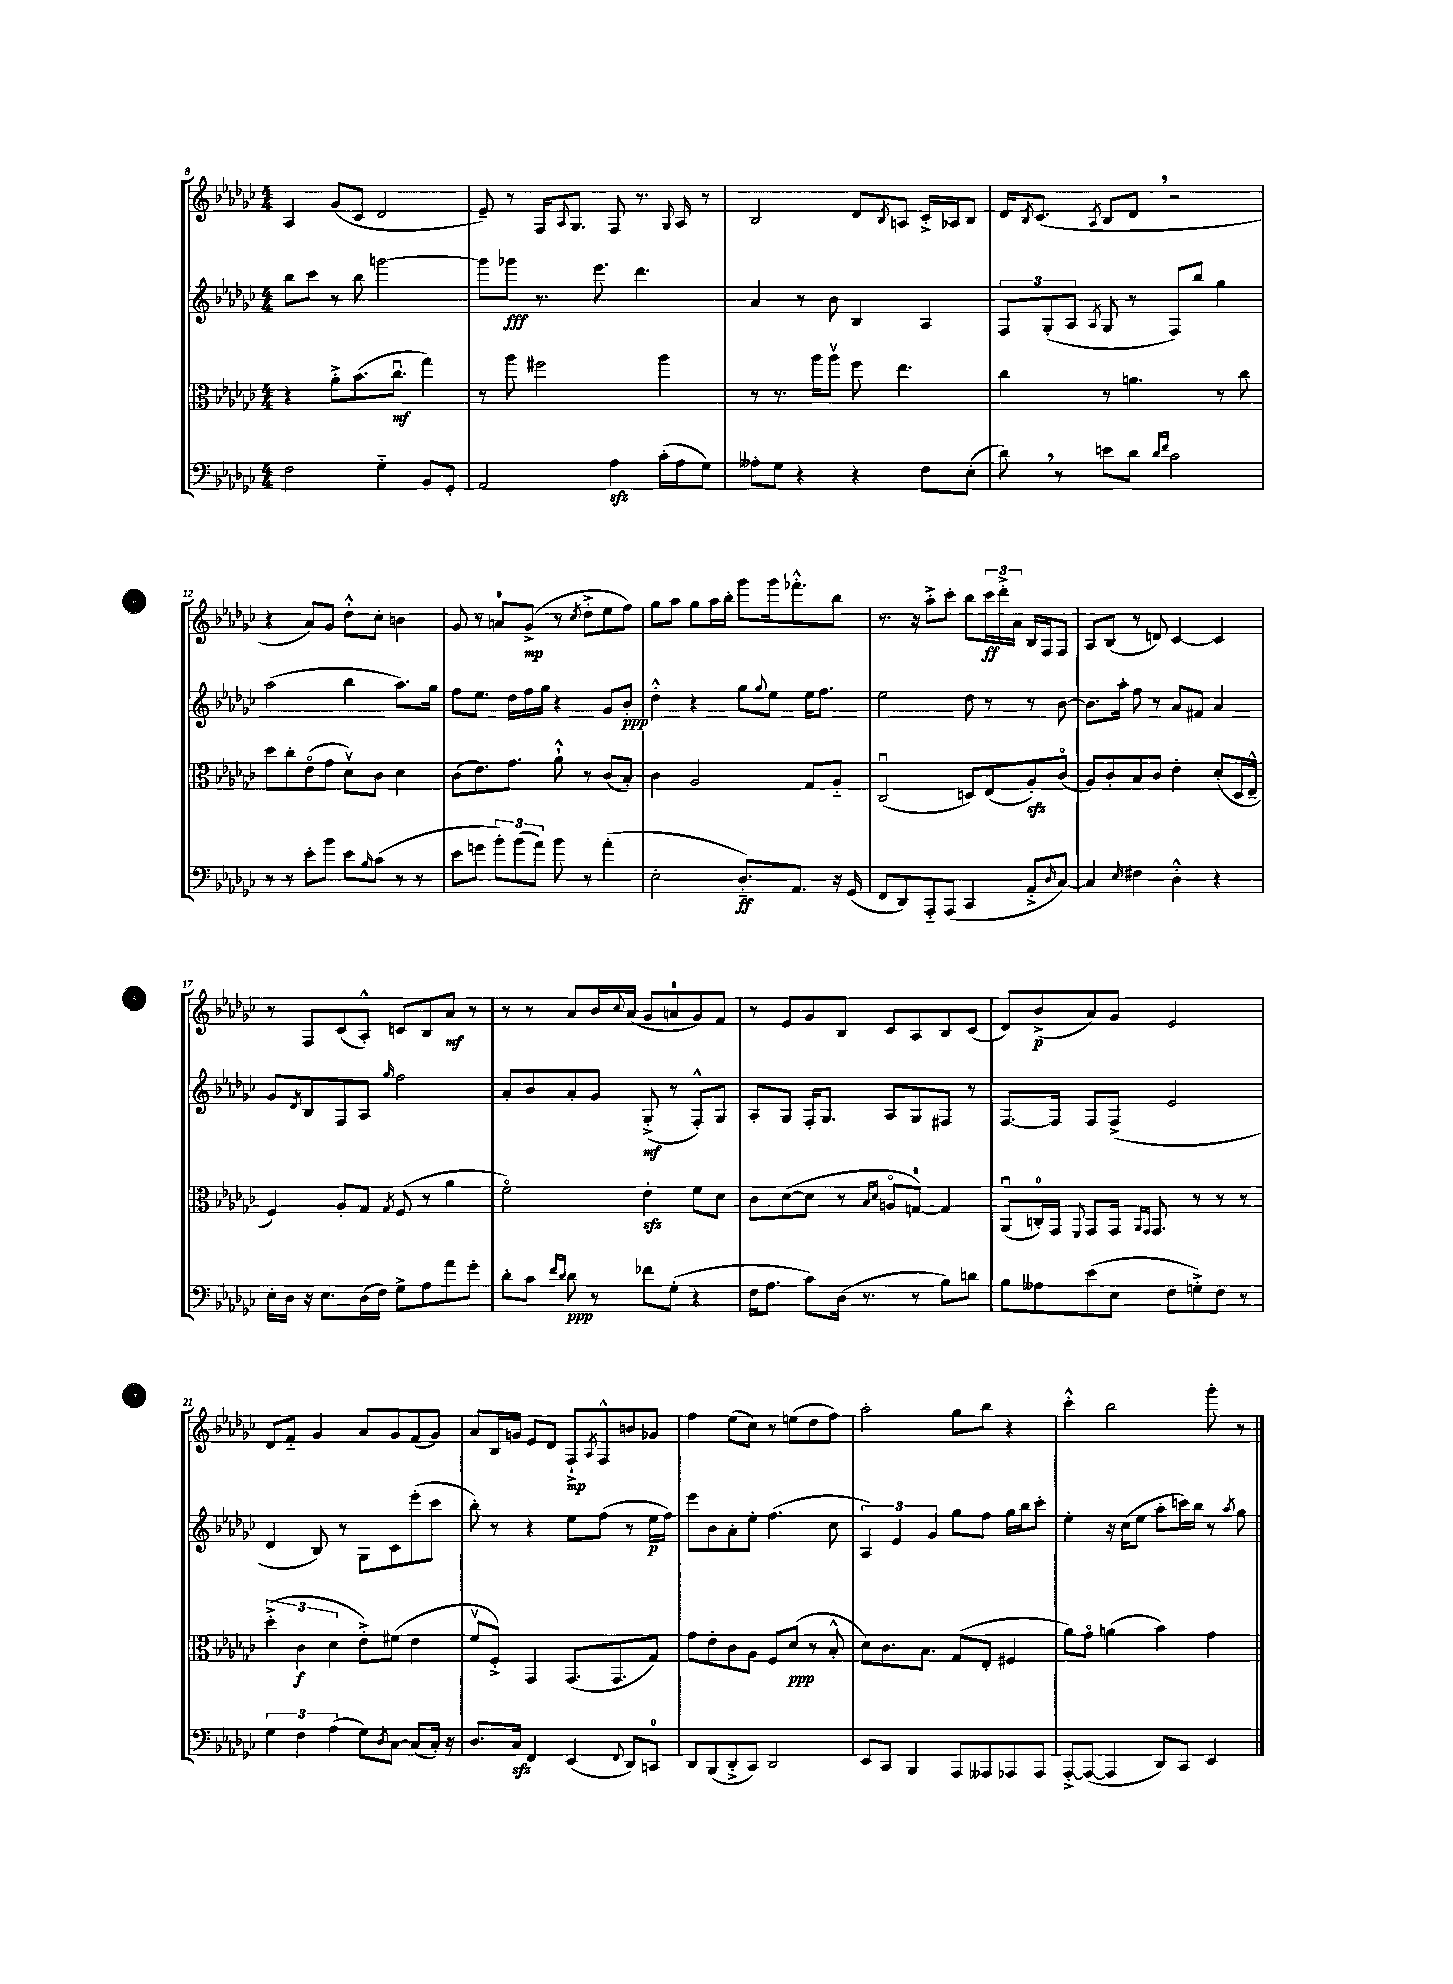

**kern	**kern	**kern	**kern
*staff4	*staff3	*staff2	*staff1
*clefF4	*clefC3	*clefG2	*clefG2
*k[b-e-a-d-g-c-]	*k[b-e-a-d-g-c-]	*k[b-e-a-d-g-c-]	*k[b-e-a-d-g-c-]
*M4/4	*M4/4	*M4/4	*M4/4
2F	4r	8bb-	4A-
.	.	8ccc-	.
.	8a-'^	8r	(8g-
.	(8.b-	8bb-	8c-
4G-'~	.	[2ggg	2d-
.	8.cc-u	.	.
8BB-	4gg-)	.	.
8GG-'	.	.	.
=	=	=	=
2AA-	8r	8ggg]	8e-~)
.	8aa-	8ggg-	8r
.	2ff#	8.r	16F
.	.	.	8qqA-
.	.	.	8.G-
.	.	8.eee-	.
4A-	.	.	8F
.	.	4.ddd-	8.r
(16c-'	4aa-	.	.
.	.	.	8qqG-
16A-	.	.	16A-
8G-)	.	.	8r
=	=	=	=
8A--'	8r	4a-	2B-
8G-	8.r	.	.
4r	.	8r	.
.	16aa-	.	.
.	8aa-v	8b-	.
4r	8ff	4B-	8d-
.	.	.	8qB-
.	4.ee-	.	8A
8F	.	4A-	16c-'^
.	.	.	16A-
(8E-'	.	.	8B-
=	=	=	=
8d-)	4cc-	12F	16d-
.	.	.	8qB-
.	.	.	(8.c-
.	.	(12G-'	.
8r	.	.	.
.	.	12A-	.
.	.	8qA-	8qA-
8e	8r	8G-	8B-
8d-	4.a	8r	8d-
16qqd-	.	.	.
16qqf	.	.	.
2c-	.	8F)	2r
.	.	8bb-	.
.	8r	4gg-	.
.	8cc-	.	.
=	=	=	=
8r	8dd-	(2aa-	4r
8r	8cc-'	.	.
8e-'	(8e-o	.	8a-)
8b-	8g-	.	8g-
8e-	8d-v)	4bb-	8dd-'^^
16qqB-	.	.	.
(8c-	8c-	.	8cc-'
8r	4d-	8.aa-)	4b
8r	.	.	.
.	.	16gg-	.
=	=	=	=
8e-	(8c-	8ff	8g-
8g	8.e-)	8.ee-	8r
12b-')	.	.	8a
.	8.g-	16dd-	.
(12b-	.	.	.
.	.	16ff	(8g-^
12a-)	.	.	.
.	.	16gg-	.
8b-	8a-`^^	4r	8r
.	.	.	8qcc-
8r	8r	.	8dd-'^
(4a-'	(8c-	8g-	8ee-
.	8B-')	8b-'	8ff)
=	=	=	=
2E-'	4c-	4dd-'^^	8gg-
.	.	.	8aa-
.	2A-	4r	8gg-
.	.	.	16aa-
.	.	.	16bb-'
8.D-'~)	.	8gg-	8ggg-
.	.	8qqgg-	.
.	.	8ee-	16ggg-
8.AA-	.	.	8.fff-'^^
.	8G-	16ee-	.
.	.	8.ff	.
16r	8A-'~	.	8bb-
(16GG-	.	.	.
=	=	=	=
8FF	(2C-u	2ee-	8.r
8DD-)	.	.	.
.	.	.	16r
8AAA-'~	.	.	8aa-'^
(8AAA-	.	.	8ccc-'
4CC-	8D)	8dd-	8bb-
.	(8E-	8r	24ccc-
.	.	.	24ddd-'^
.	.	.	24a-
8AA-'^	8A-')	8r	16B-
.	.	.	16F
16qqD-	.	.	.
[8C-)	(8c-o	[8b-	8F
=	=	=	=
4C-]	8A-)	8.b-]	8A-
.	8c-'	.	(8B-
.	.	16aa-'	.
16qqE-	.	.	.
4F#	8B-	8ff	8r
.	8c-	8r	8d)
4D-'^^	4e-'	8a-	[4c-
.	.	8f#	.
4r	(8d-'	4a-	4c-]
.	16D-	.	.
.	16E-~^^	.	.
=	=	=	=
16E-'	4F)	8g-	8r
16D-	.	.	.
.	.	8qd-	.
16r	.	8B-	8F
8.E-	.	.	.
.	8A-'	8F	(8c-
(16D-	8G-	8A-	8A-'^^)
16F)	.	.	.
.	8qG-	16qqgg-	.
8G-^	(8F	2ff	8c
8A-	8r	.	8B-
8a-	4a-	.	8a-
8g-'	.	.	8r
=	=	=	=
8d-'	2fo)	8a-'	8r
8c-	.	8b-	8r
16qqf	.	.	.
16qqd-	.	.	.
8d-	.	8a-'	8a-
8r	.	8g-	16b-
.	.	.	8qqcc-
.	.	.	(16a-
8f-	4e-'	(8G-'^	8g-
(8G-'	.	8r	8a
4r	8f	8F'^^)	8g-)
.	8d-	8G-	8f
=	=	=	=
16F	8c-	8A-'	8r
8.A-	.	.	.
.	([8d-	8G-	8e-
8c-)	8d-]	16F'	8g-
.	.	8.G-	.
(16D-	8r	.	8B-
8.r	.	.	.
.	16qqB-	.	.
.	16qqd-	.	.
.	8Ao	8A-	8c-
8r	[8G)	8G-	8A-
8B-)	4G]	8F#	8B-
8d	.	8r	(8c-
=	=	=	=
8B-	(8AA-u	[8.F	8d-)
8A--	16C')	.	(8b-^
.	16GG-	16F]	.
.	8qqFF	.	.
(8e-	8GG-	8F	8a-)
8E-	16GG-	(8F^	8g-
.	16qqAA-	.	.
.	16qqGG-	.	.
.	8.GG-	.	.
8F	.	2e-	2e-
8G'^)	8r	.	.
8F	8r	.	.
8r	8r	.	.
=	=	=	=
6G-	(6dd-'^	4d-	8d-
.	.	.	8f'~
6F	6c-	.	.
.	.	8B-)	4g-
(6A-	6d-	.	.
.	.	8r	.
8G-)	8e-'^)	8G-	8a-
8qD-	.	.	.
[8C-	(8f#	8c-	8g-
(8C-]	4e-	(8eee-'	(8f
16C-')	.	8ccc-	8g-)
16r	.	.	.
=	=	=	=
8.D-	8fv	8bb-')	8a-
.	8F'^)	8r	16B-
16C-	.	.	16g
4FF	4GG-	4r	8e-
.	.	.	8d-
(4EE-	(8.GG-	8ee-	8F`^
.	.	.	8qA-
.	.	(8ff	8F^^
.	8.GG-	.	.
8qqFF	.	.	.
8DD-)	.	8r	8b
8CC	8G-)	16ee-	8g-
.	.	16ff)	.
=	=	=	=
8DD-	8g-	8eee-	4ff
(8BBB-	8e-'	8b-	.
8DD-'^	8c-	8a-'	(8ee-
8CC-)	8A-	8ee-'	8cc-)
2DD-	8F	(4.ff	8r
.	(8d-	.	(8ee
.	8r	.	8dd-
.	8B-'^^	8cc-	8ff)
=	=	=	=
8EE-	8d-)	6A-)	2aa-'
8CC-	8.c-	.	.
.	.	6e-	.
4BBB-	.	.	.
.	8.B-	.	.
.	.	6g-	.
8AAA-	(8G-	8gg-	8gg-
8AAA--	8E-'	8ff	8bb-
8AAA-	4F#	16gg-	4r
.	.	16bb-	.
8AAA-	.	8ccc-'	.
=	=	=	=
[8AAA-'^	8a-)	4ee-'	4ccc-'^^
(8AAA-_	8g-o	.	.
4AAA-]	(4a	16r	2bb-
.	.	(16cc-	.
.	.	8ee-	.
8DD-)	4b-)	8aa-'	.
8CC-	.	16ccc)	.
.	.	16bb-	.
4EE-	4g-	8r	8ggg-'
.	.	8qaa-	.
.	.	8gg-	8r
==	==	==	==
*-	*-	*-	*-
